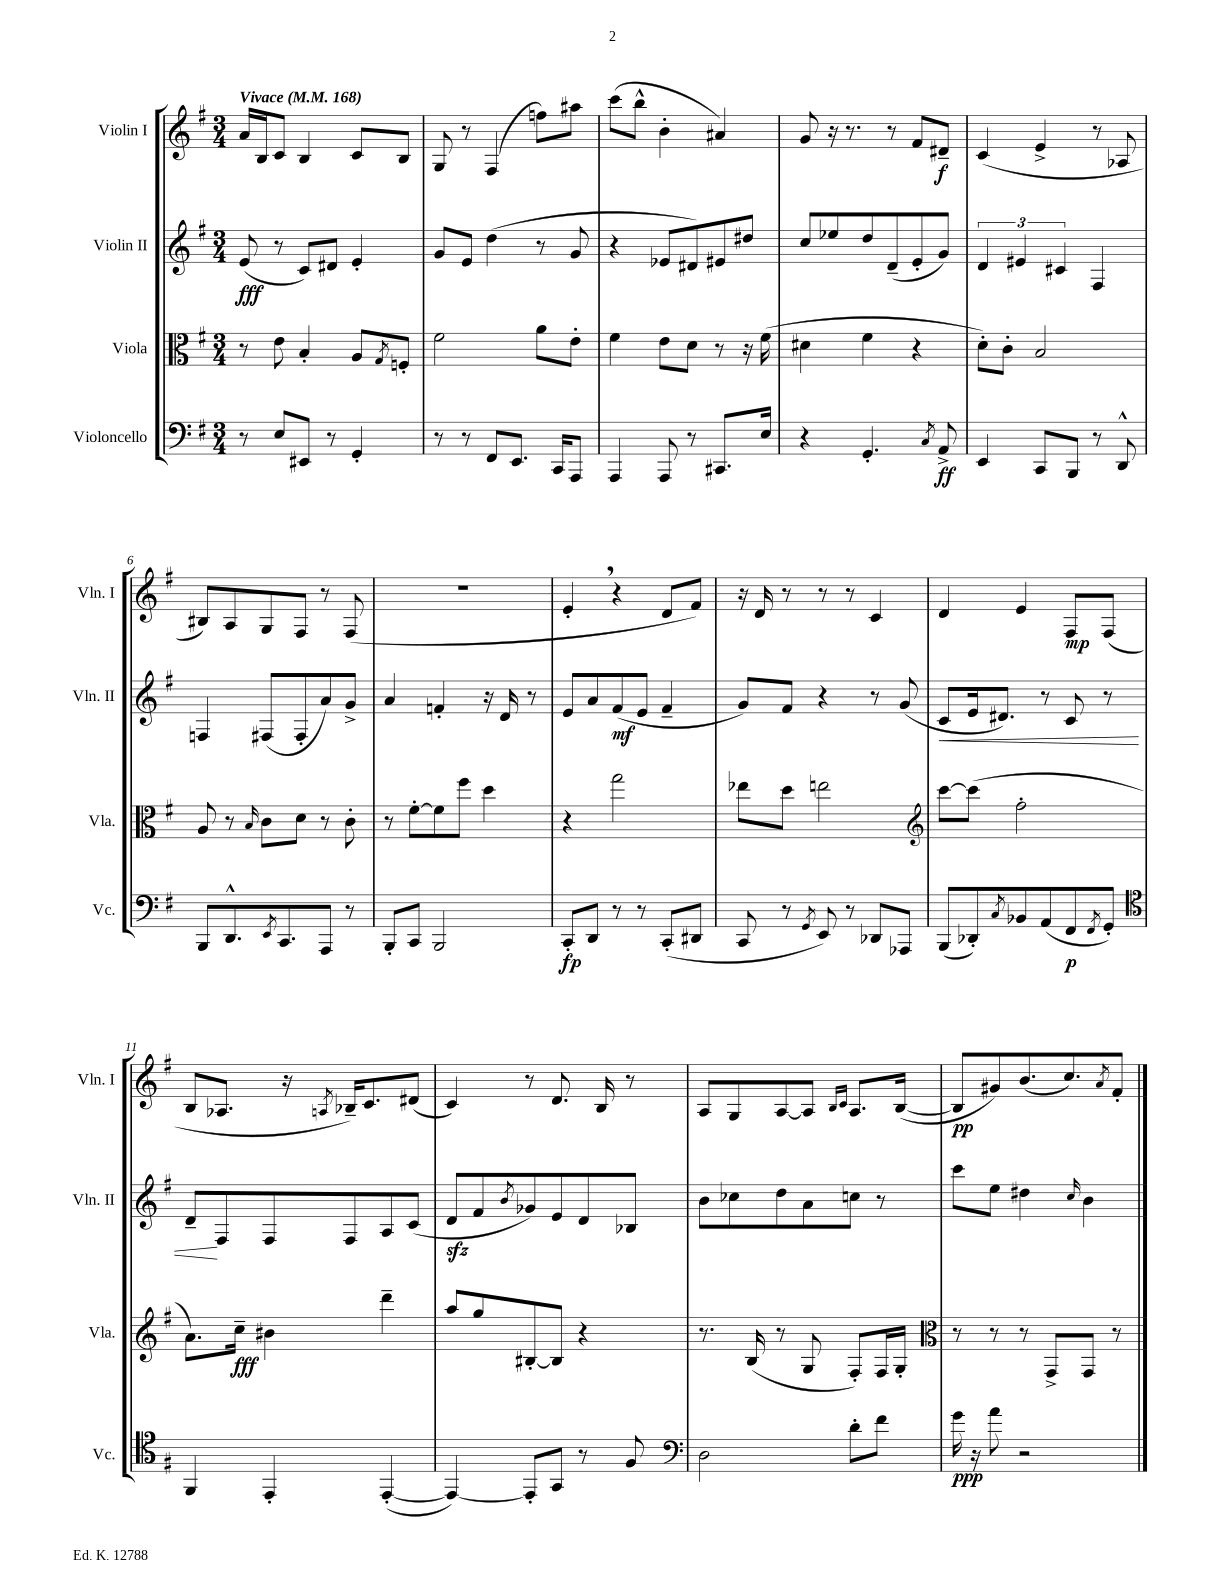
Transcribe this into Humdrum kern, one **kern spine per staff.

**kern	**kern	**kern	**kern
*staff4	*staff3	*staff2	*staff1
*clefF4	*clefC3	*clefG2	*clefG2
*k[f#]	*k[f#]	*k[f#]	*k[f#]
*M3/4	*M3/4	*M3/4	*M3/4
*MM168	*MM168	*MM168	*MM168
8r	8r	(8e	16a
.	.	.	16B
8E	8e	8r	8c
8EE#	4B'	8c)	4B
8r	.	8d#	.
4GG'	8A	4e'	8c
.	8qG	.	.
.	8F'	.	8B
=	=	=	=
8r	2f#	8g	8G
8r	.	8e	8r
8FF#	.	(4dd	(4F#
8.EE	.	.	.
.	8a	8r	8ff)
16CC	.	.	.
8AAA	8e'	8g	8aa#
=	=	=	=
4AAA	4f#	4r	(8ccc
.	.	.	8bb^^
8AAA	8e	8e-	4b'
8r	8d	8d#)	.
8.CC#	8r	8e#	4a#)
.	16r	8dd#	.
16E	(16f#	.	.
=	=	=	=
4r	4d#	8cc	8g
.	.	8ee-	16r
.	.	.	8.r
4.GG'	4f#	8dd	.
.	.	(8d~	8r
.	4r	8e'	8f#
8qC	.	.	.
8AA^	.	8g)	8d#~
=	=	=	=
4EE	8d')	6d	(4c
.	8c'	.	.
.	.	6e#	.
8CC	2B	.	4e^
.	.	6c#	.
8BBB	.	.	.
8r	.	4F#	8r
8DD^^	.	.	8A-
=	=	=	=
8BBB	8A	4F	8B#)
8.DD^^	8r	.	8A
.	16qqB	.	.
.	8c	(8F#	8G
8qEE	.	.	.
8.CC	.	.	.
.	8d	8F#'	8F#
8AAA	8r	8a)	8r
8r	8c'	8g^	(8F#
=	=	=	=
8BBB'	8r	4a	2.r
8CC	[8f#'	.	.
2BBB	8f#]	4f'	.
.	8ff#	.	.
.	4dd	16r	.
.	.	16d	.
.	.	8r	.
=	=	=	=
8CC'	4r	8e	4e'
8DD	.	8a	.
8r	2gg	(8f#	4r
8r	.	8e	.
(8CC'	.	4f#~	8d
8DD#	.	.	8f#)
=	=	=	=
8CC	8ee-	8g)	16r
.	.	.	16d
8r	8dd	8f#	8r
8qGG	.	.	.
8EE)	2ee	4r	8r
8r	.	.	8r
8DD-	.	8r	4c
8AAA-	.	(8g	.
=	=	=	=
*	*clefG2	*	*
(8BBB	[8ccc	8c	4d
8DD-')	(8ccc]	16e	.
.	.	8.d#)	.
8qC	.	.	.
8BB-	2ff#'	.	4e
(8AA	.	8r	.
8FF#	.	8c	8F#
8qFF#	.	.	.
8GG')	.	8r	(8F#
=	=	=	=
*clefC4	*	*	*
4FF#	8.a)	8d~	8B
.	.	8F#	8.A-
.	16cc~	.	.
4EE'	4b#	8F#	.
.	.	.	16r
.	.	.	8qA
.	.	8F#	16B-~)
.	.	.	8.c
([4EE'	4ddd~	8A	.
.	.	(8c	(8d#
=	=	=	=
4EE_)	8aa	8d	4c)
.	8gg	8f#	.
.	.	8qb	.
8EE']	[8B#'	8g-)	8r
8GG	8B#]	8e	8.d
8r	4r	8d	.
.	.	.	16B
8F#	.	8B-	8r
=	=	=	=
*clefF4	*	*	*
2D	8.r	8b	8A
.	.	8cc-	8G
.	(16B	.	.
.	8r	8dd	[8A
.	8G	8a	8A]
.	.	.	16qqB
.	.	.	16qqc
8d'	8F#')	8cc	8.A
8f#	16F#	8r	.
.	16G'	.	([16B
=	=	=	=
*	*clefC3	*	*
16g	8r	8ccc	8B]
16r	.	.	.
8a	8r	8ee	8g#)
2r	8r	4dd#	(8.b
.	8GG^	.	.
.	.	.	8.cc)
.	.	16qqcc	.
.	8GG	4b	.
.	.	.	8qa
.	8r	.	8f#'
==	==	==	==
*-	*-	*-	*-
